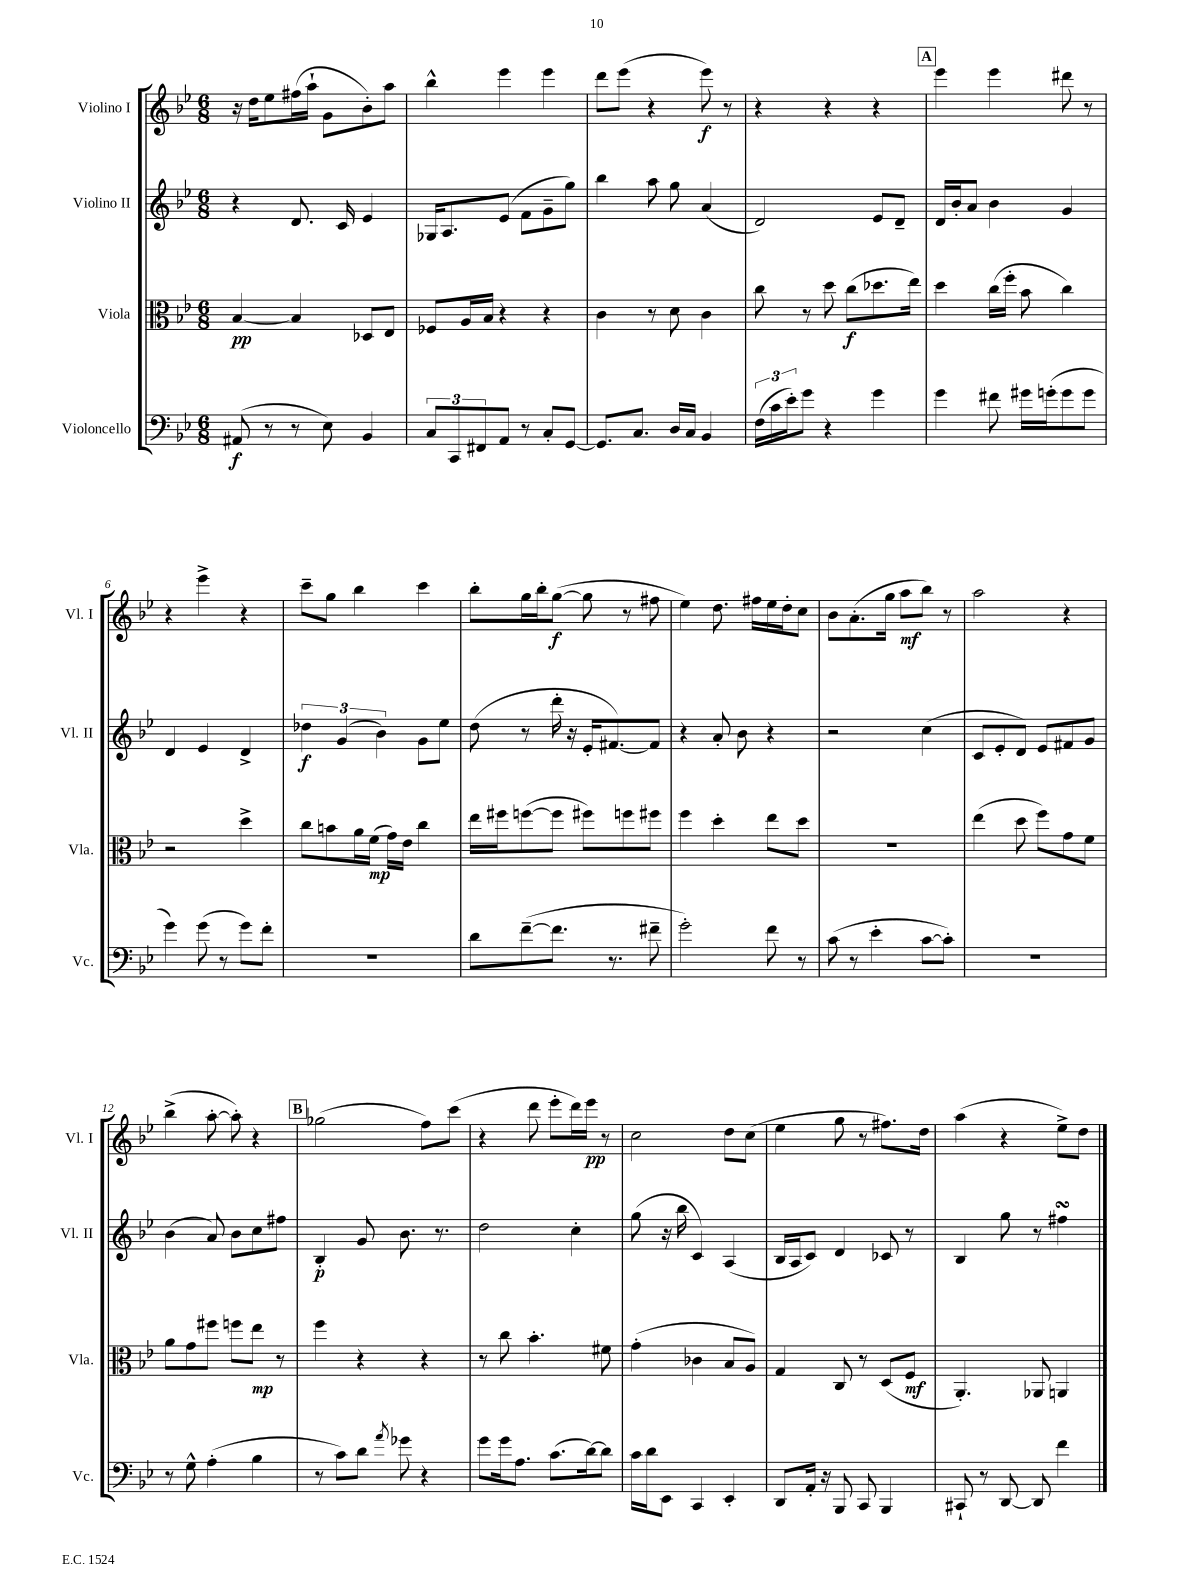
<<
\new StaffGroup <<
\new Staff = "s0" \with { instrumentName = "Violino I" shortInstrumentName = "Vl. I" } {
    \clef treble \key bes \major \numericTimeSignature \time 6/8
    r16 d''16 ees''8 fis''16( a''16-! g'8 bes'8-.) a''8 |
    bes''4-^ ees'''4 ees'''4 |
    d'''8 ees'''8( r4 ees'''8\f) r8 |
    r4 r4 r4 |
    \mark \markup { \box "A" } ees'''4 ees'''4 dis'''8 r8 |
    r4 ees'''4-> r4 |
    c'''8-- g''8 bes''4 c'''4 |
    bes''8-. g''16 bes''16-. g''8~\f( g''8 r8 fis''8 |
    ees''4) d''8. fis''16 ees''16 d''16-. c''8 |
    bes'8 a'8.-.( g''16 a''8\mf bes''8) r8 |
    a''2 r4 |
    bes''4->( a''8~-. a''8-.) r4 |
    \mark \markup { \box "B" } ges''2( f''8) c'''8( |
    r4 d'''8 ees'''8-. d'''16) ees'''16\pp r8 |
    c''2 d''8 c''8( |
    ees''4 g''8 r8 fis''8.) d''16 |
    a''4( r4 ees''8->) d''8 \bar "|." |
}
\new Staff = "s1" \with { instrumentName = "Violino II" shortInstrumentName = "Vl. II" } {
    \clef treble \key bes \major \numericTimeSignature \time 6/8
    r4 d'8. c'16 ees'4 |
    ges16 a8. ees'8( f'8 g'8-- g''8) |
    bes''4 a''8 g''8 a'4( |
    d'2) ees'8 d'8-- |
    \mark \markup { \box "A" } d'16 bes'16-. a'8 bes'4 g'4 |
    d'4 ees'4 d'4-> |
    \tuplet 3/2 { des''4\f g'4( bes'4) } g'8 ees''8 |
    d''8( r8 d'''16-. r16 ees'16-. fis'8.~) fis'8 |
    r4 a'8-. bes'8 r4 |
    r2 c''4( |
    c'8 ees'8-. d'8) ees'8 fis'8 g'8 |
    bes'4( a'8) bes'8 c''8 fis''8 |
    \mark \markup { \box "B" } bes4-.\p g'8 bes'8. r8. |
    d''2 c''4-. |
    g''8( r16 bes''16 c'4) a4( |
    bes16 a16 c'8) d'4 ces'8 r8 |
    bes4 g''8 r8 fis''4\turn \bar "|." |
}
\new Staff = "s2" \with { instrumentName = "Viola" shortInstrumentName = "Vla." } {
    \clef alto \key bes \major \numericTimeSignature \time 6/8
    bes4~\pp bes4 des8 ees8 |
    fes8 a16 bes16 r4 r4 |
    c'4 r8 d'8 c'4 |
    c''8 r8 d''8 c''8\f( des''8. ees''16) |
    \mark \markup { \box "A" } d''4 c''16( f''16-. bes'8 c''4) |
    r2 d''4-> |
    c''8 b'8 a'16 f'16\mp( g'16) ees'16 c''4 |
    ees''16 fis''16 f''8~( f''8 fis''8) f''8 fis''8 |
    f''4 d''4-. ees''8 d''8 |
    R2. |
    ees''4( d''8 f''8) g'8 f'8 |
    a'8 g'8 fis''8 f''8 ees''8\mp r8 |
    \mark \markup { \box "B" } f''4 r4 r4 |
    r8 c''8 bes'4.-. fis'8 |
    g'4-.( ces'4 bes8 a8) |
    g4 c8 r8 d8( f8\mf |
    a,4.-.) aes,8 a,4 \bar "|." |
}
\new Staff = "s3" \with { instrumentName = "Violoncello" shortInstrumentName = "Vc." } {
    \clef bass \key bes \major \numericTimeSignature \time 6/8
    ais,8\f( r8 r8 ees8) bes,4 |
    \tuplet 3/2 { c8 c,8 fis,8 } a,8 r8 c8-. g,8~ |
    g,8. c8. d16 c16 bes,4 |
    \tuplet 3/2 { f16( c'16 ees'16-.) } g'8 r4 g'4 |
    \mark \markup { \box "A" } g'4 fis'8 gis'16 g'16-.( g'8 g'8 |
    g'4) g'8( r8 g'8) f'8-. |
    R2. |
    d'8 f'8~--( f'8. r8. fis'8-- |
    g'2-.) f'8 r8 |
    c'8( r8 ees'4-. c'8~ c'8-.) |
    R2. |
    r8 g8-^ a4-.( bes4 |
    \mark \markup { \box "B" } r8 c'8) d'8 \acciaccatura { a'8 } ges'8 r4 |
    g'8 g'16 a8. c'8.( d'16~) d'8 |
    c'16 d'16 ees,8 c,4 ees,4-. |
    d,8 a,16-. r16 bes,,8 c,8 bes,,4 |
    cis,8-! r8 d,8~ d,8 f'4 \bar "|." |
}
>>
>>
